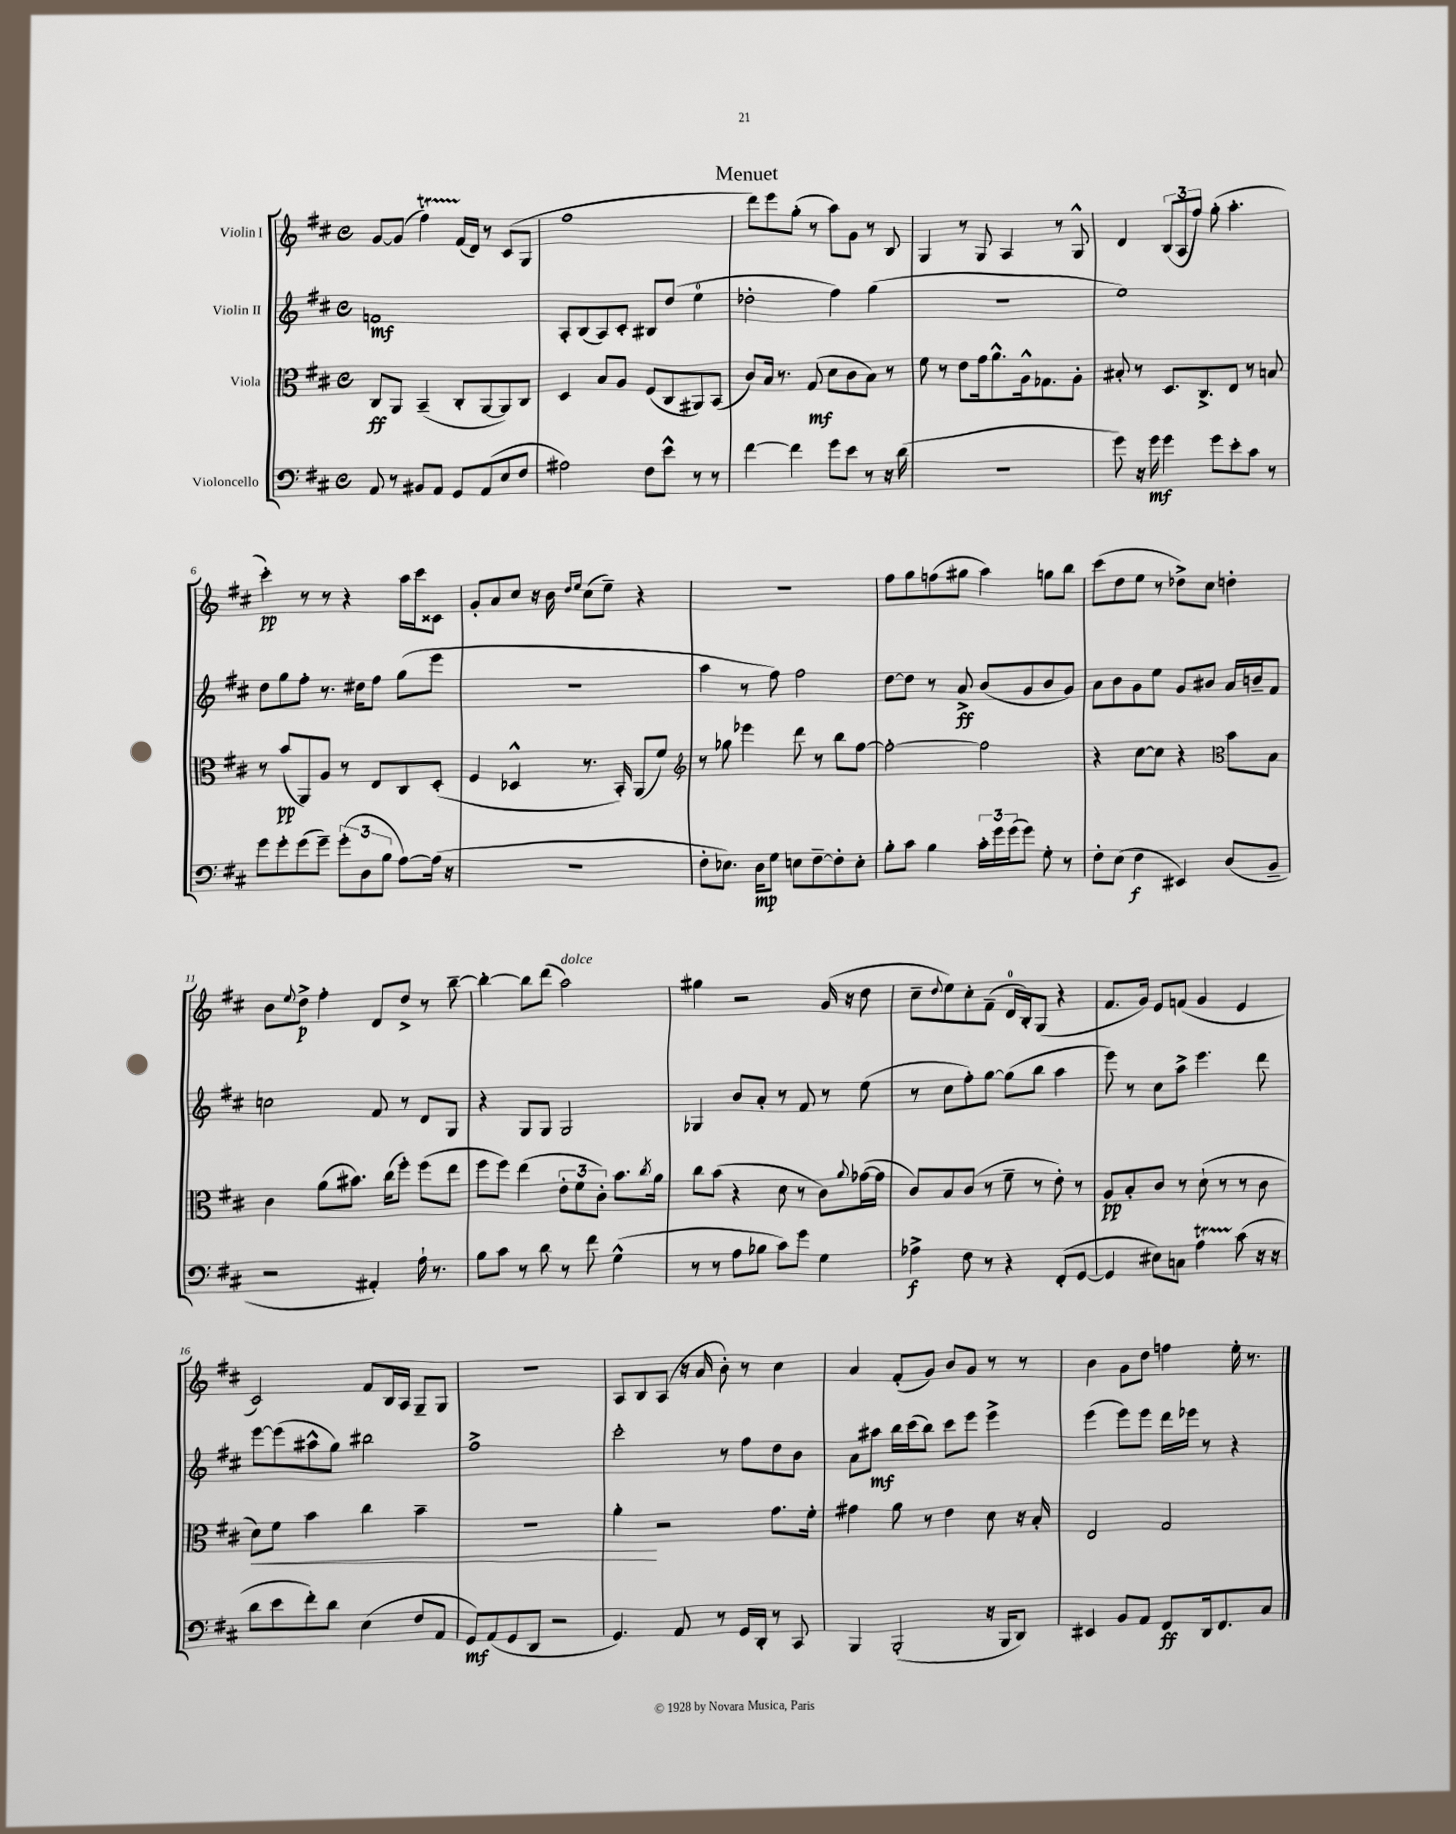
\header { title = "Menuet" }
<<
\new StaffGroup <<
\new Staff = "s0" \with { instrumentName = "Violin I" } {
    \clef treble \key d \major \defaultTimeSignature \time 4/4
    g'8~ g'8( fis''4\startTrillSpan) fis'16( d'16\stopTrillSpan) r8 cis'8( g8 |
    fis''1 |
    d'''8) e'''8 g''8-.( r8 a''8) g'8 r8 b8 |
    g4 r8 g8 a4 r8 g8-^ |
    d'4 \tuplet 3/2 { b8( a8 fis''8) } g''8-.( a''4.-. |
    cis'''4-.\pp) r8 r8 r4 a''16 cis'''16 cisis'8 |
    g'8-. a'8 cis''8 r16 b'16 \grace { d''16 e''16 } cis''8( e''8--) r4 |
    R1 |
    fis''8 g''8 f''8( gis''8 a''4) g''8 b''8 |
    cis'''8( d''8 e''8 r8 des''8->) cis''8 d''4-. |
    b'8 \appoggiatura { e''8 } d''8->\p fis''4-. d'8 d''8-> r8 b''8~-- |
    b''4~-. b''8 d'''8( a''2^\markup { \italic "dolce" }) |
    gis''4 r2 g'16( r16 d''8 |
    cis''8-- \appoggiatura { d''8 } e''8) cis''8-. fis'8--( d'16-0 b16-.) g8( r4 |
    fis'8. g'16) e'8 f'8( g'4 e'4 |
    cis'2) fis'8 b16 a16 g8-- g8 |
    R1 |
    a8 b8 a8( r16 a'16 b'8-.) r8 cis''4 |
    a'4 fis'8-.( g'8) b'8 g'8 r8 r8 |
    b'4 g'8 d''8 f''4 e''16-. r8. \bar "|." |
}
\new Staff = "s1" \with { instrumentName = "Violin II" } {
    \clef treble \key d \major \defaultTimeSignature \time 4/4
    f'1\mf |
    a8-. b8( a8) cis'8-. bis8 d''8( e''4-0 |
    des''2-. fis''4) g''4( |
    R1 |
    e''1) |
    d''8 g''8 fis''8-. r8. dis''16 fis''8 g''8( e'''8 |
    R1 |
    a''4 r8 fis''8) fis''2 |
    d''8~ d''8 r8 a'8->\ff b'8( g'8 b'8 g'8) |
    a'8 b'8 g'8 e''8 g'8 bis'8 a'16 b'16-- fis'8 |
    c''2 fis'8 r8 d'8 g8 |
    r4 g8 g8 g2 |
    ges4 b'8 a'8-. r8 fis'8 r8 e''8( |
    r8 cis''8 fis''8-.) g''8~ g''8( b''8 a''4 |
    e'''8) r8 cis''8 a''8-> e'''4. d'''8 |
    e'''8~ e'''8( ais''8-^ g''8) bis''2 |
    fis''1-> |
    cis'''2-. r8 fis''8 d''8 b'8 |
    a'8 ais''8\mf b''16 cis'''16( b''8) cis'''8 e'''8 e'''4-> |
    e'''4( e'''8) e'''8 d'''16 ees'''16 r8 r4 \bar "|." |
}
\new Staff = "s2" \with { instrumentName = "Viola" } {
    \clef alto \key d \major \defaultTimeSignature \time 4/4
    cis8\ff a,8 b,4--( cis8-. a,8~ a,8) cis8 |
    d4 b8 a8 fis8( cis8 ais,8) b,8( |
    cis'8) b16 r8. g8\mf( d'8 cis'8 b8) r8 |
    fis'8 r8 e'8 g'16 a'8.-^ a16-^ ges8. a8-. |
    bis8-. r8 d8. cis8.-> e8 r8 b8 |
    r8 b'8\pp( a,8) a8 r8 e8 cis8 d8-.( |
    fis4 des4-^ r8. b,16-.) a,8( fis'8) |
    \clef treble r8 ges''8 ees'''4 d'''8 r8 b''8 fis''8~ |
    fis''2~-. fis''2 |
    r4 cis''8~ cis''8 r4 \clef alto b'8 b8 |
    cis'4 a'8( bis'8.) cis''16( fis''8-.) fis''8( e''8 |
    fis''8 fis''8) e''4( \tuplet 3/2 { e'8-. fis'8 cis'8-.) } b'8. \acciaccatura { cis''8 } a'16 |
    cis''8 b'8( r4 d'8 r8 cis'8) \appoggiatura { a'8 } ges'16~( ges'16 |
    cis'8) b8 cis'8( r8 fis'8-- r8 e'8-.) r8 |
    a8\pp b8-. cis'8 r8 d'8-!( r8 r8 cis'8 |
    d'8\<) fis'8 b'4 cis''4 b'4-- |
    R1 |
    a'4-.\! r2 g'8. fis'16-. |
    gis'4 a'8 r8 e'4 d'8 r16 b16-. |
    e2 g2 \bar "|." |
}
\new Staff = "s3" \with { instrumentName = "Violoncello" } {
    \clef bass \key d \major \defaultTimeSignature \time 4/4
    a,8 r8 bis,8 a,8 g,8 a,8( e8 fis8 |
    ais2) fis8 e'8-^ r8 r8 |
    fis'4~ fis'4 g'8 e'8 r8 r16 d'16( |
    R1 |
    g'8) r16 g'16\mf g'4 g'8 e'8-. cis'8 r8 |
    g'8 g'8-. g'8( g'8--) \tuplet 3/2 { g'8-.( d8 b8 } a8~) a16( r16 |
    R1 |
    fis8-. ees8.) d16\mp g8 e8 fis8~-- fis8-. e8-. |
    b8-. cis'8 b4 \tuplet 3/2 { cis'16-. g'16 g'16( } g'8) g8-. r8 |
    fis8-. e8( fis4\f eis,4) d8( b,8-- |
    r2 ais,4-.) a16-! r8. |
    b8 cis'8 r8 d'8 r8 fis'8 g4-^( |
    r8 r8 a8 bes8 cis'8) g'8 g4 |
    aes4->\f fis8 r8 r4 fis,8-.( g,8~ |
    g,4 eis8) c8 a4\startTrillSpan cis'8\stopTrillSpan( r16 r16 |
    d'8 e'8 fis'8-.) d'8 e4( fis8 a,8 |
    g,8\mf) a,8( g,8 d,8 r2 |
    g,4.) a,8 r8 g,16 d,16-. r8 cis,8 |
    b,,4 b,,2-.( r16 b,,16 d,8) |
    eis,4 b,8 a,8 fis,8\ff d,16 fis,8. cis8 \bar "|." |
}
>>
>>
